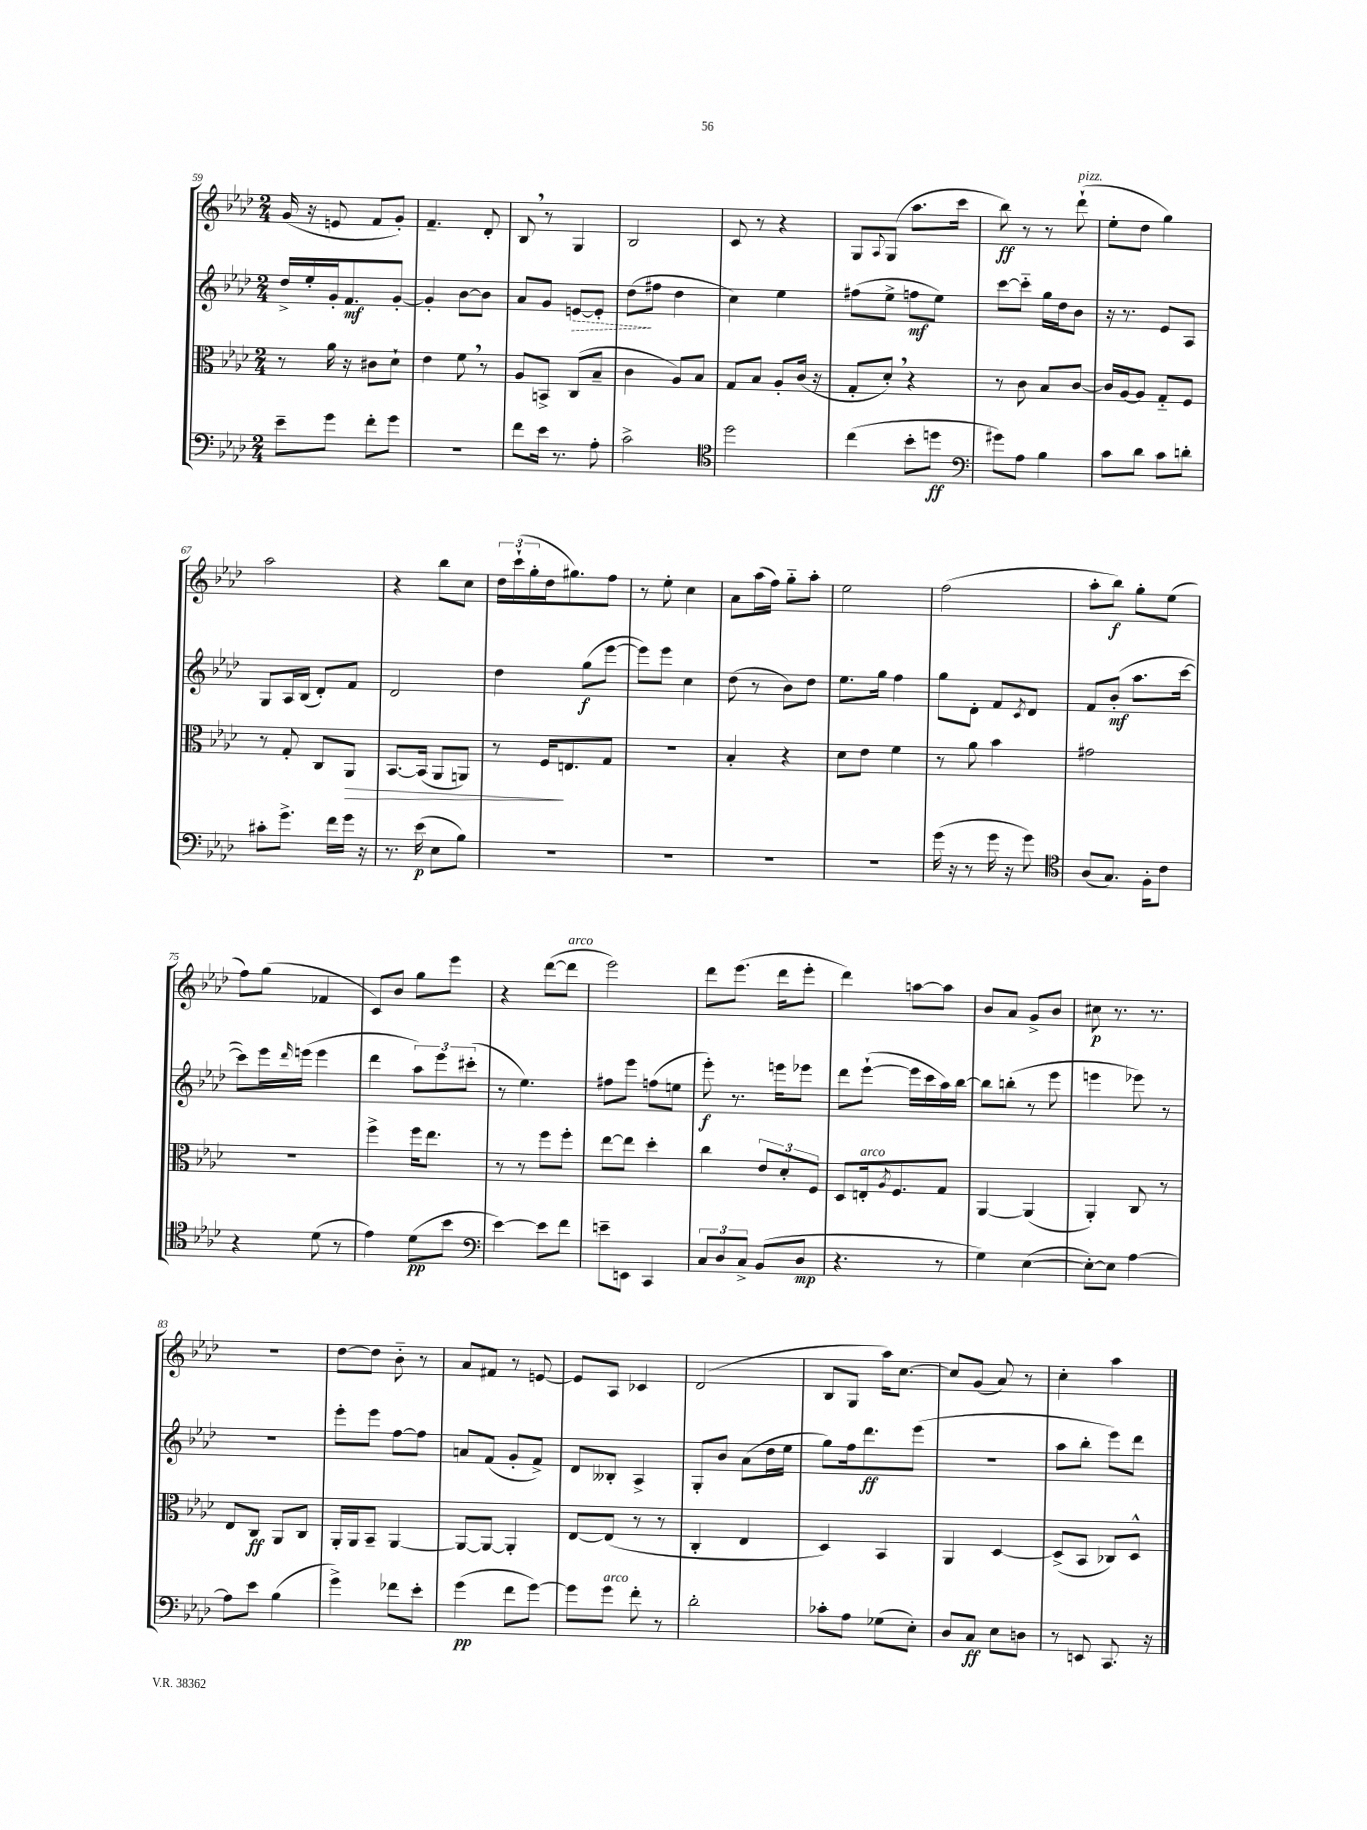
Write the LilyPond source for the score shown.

<<
\new StaffGroup <<
\new Staff = "s0" {
    \clef treble \key aes \major \numericTimeSignature \time 2/4
    g'16( r16 e'8 f'8 g'8-.) |
    f'4.-- des'8-. |
    bes8 \breathe r8 g4 |
    bes2 |
    c'8 r8 r4 |
    g8 \appoggiatura { aes8 } g8( aes''8. c'''16 |
    bes''8\ff) r8 r8 des'''8-!^\markup { \italic "pizz." }( |
    ees''8-. des''8 g''4) |
    aes''2 |
    r4 bes''8 c''8 |
    \tuplet 3/2 { des''16 c'''16-!( g''16-. } des''16 gis''8.) f''8 |
    r8 ees''8-. c''4 |
    aes'8 aes''16( f''16) g''8-_ aes''8-. |
    ees''2 |
    f''2( |
    aes''8-. bes''8\f) g''8-. ees''8( |
    f''8) g''8( fes'4 |
    c'8) bes'8 g''8 ees'''8 |
    r4 des'''8~( des'''8^\markup { \italic "arco" } |
    ees'''2) |
    des'''8 ees'''8.( des'''16 ees'''8-. |
    des'''4) a''8~ a''8 |
    bes'8 aes'8 g'8-> bes'8 |
    cis''8\p r8. r8. |
    R2 |
    des''8~ des''8 bes'8-_ r8 |
    aes'8 fis'8 r8 e'8~ |
    e'8 aes8 ces'4 |
    des'2( |
    bes8 g8 aes''16) c''8.~ |
    c''8 g'8( aes'8) r8 |
    c''4-. aes''4 \bar "|." |
}
\new Staff = "s1" {
    \clef treble \key aes \major \numericTimeSignature \time 2/4
    des''16-> ees''16-. g'16-. f'8.\mf g'8~-. |
    g'4-. bes'8~ bes'8 |
    aes'8 g'8 \once \override Hairpin.style = #'dashed-line e'8~\> e'8-. |
    des''8\!( fis''8 des''4 |
    c''4) ees''4 |
    fis''8( ees''8-> f''8\mf ees''8) |
    c'''8~ c'''8-_ g''16 des''16 bes'8 |
    r16 r8. ees'8 aes8 |
    g8 aes16 bes16( des'8-.) f'8 |
    des'2 |
    des''4 g''8\f( ees'''8~ |
    ees'''8) ees'''8 c''4 |
    des''8( r8 bes'8) des''8 |
    ees''8. g''16 f''4 |
    g''8 des'8-. f'8 \acciaccatura { c'8 } des'8 |
    f'8 bes'8-.\mf( aes''8. c'''16~ |
    c'''8) ees'''16 \grace { des'''16 } e'''16( e'''4 |
    des'''4 \tuplet 3/2 { aes''8) ees'''8 cis'''8-.( } |
    r8 ees''4.) |
    fis''8 ees'''8 f''8( e''8 |
    ees'''8-.\f) r8. e'''16 ees'''8 |
    des'''8 ees'''8~-!( ees'''16 c'''16 aes''16) bes''16~ |
    bes''8 b''8-.( r8 ees'''8 |
    e'''4 ees'''8) r8 |
    R2 |
    ees'''8-. ees'''8 f''8~ f''8 |
    a'8 f'8( g'8-. f'8->) |
    des'8 beses8-. aes4-> |
    g8-. bes'8 aes'8( des''16 ees''16 |
    g''8) f''16 des'''8.\ff ees'''8( |
    r2 |
    aes''8 bes''8-. ees'''8) des'''8 \bar "|." |
}
\new Staff = "s2" {
    \clef alto \key aes \major \numericTimeSignature \time 2/4
    r8 aes'16 r16 cis'8 des'8-! |
    ees'4 f'8 \breathe r8 |
    aes8 b,8-> c8( bes8-- |
    c'4 aes8) bes8 |
    g8 bes8 aes8-. c'16( r16 |
    g8-. des'8-.) \breathe r4 |
    r8 c'8 bes8 c'8~ |
    c'16 aes16~ aes8 g8-_ f8 |
    r8 g8-. c8 aes,8\> |
    bes,8.~ bes,16( aes,8 a,8) |
    r8 f16\! e8. g8 |
    R2 |
    bes4-. r4 |
    des'8 ees'8 f'4 |
    r8 aes'8 bes'4 |
    gis'2 |
    r2 |
    f''4-> f''16 ees''8. |
    r8 r8 f''8 f''8-. |
    ees''8~ ees''8 des''4-. |
    c''4 \tuplet 3/2 { ees'8 des'8-. f8 } |
    des8 e16-.^\markup { \italic "arco" } \acciaccatura { aes8 } f8. g8 |
    aes,4~ aes,4( |
    aes,4-.) c8 r8 |
    ees8 c8\ff aes,8 c8 |
    aes,16-. aes,16 bes,8-- aes,4~ |
    aes,8~ aes,8~ aes,4-. |
    ees8~ ees8( r8 r8 |
    c4-. ees4 |
    des4) bes,4 |
    aes,4 des4~ |
    des8->( bes,8 ces8) des8-^ \bar "|." |
}
\new Staff = "s3" {
    \clef bass \key aes \major \numericTimeSignature \time 2/4
    ees'8-- g'8 f'8-. g'8 |
    r2 |
    f'8 ees'16 r8. aes8-. |
    c'2-> |
    \clef tenor des''2 |
    c''4( bes'8-. d''8\ff |
    \clef bass gis'8) aes8 bes4 |
    c'8 des'8 c'8 d'8-. |
    cis'8-. g'8.-> f'16 g'16 r16 |
    r8. ees'16\p( ees8 bes8) |
    R2 |
    R2 |
    R2 |
    R2 |
    g'16( r16 r8 g'16 r16 g'8) |
    \clef tenor aes8( g8.) f16-. c'8 |
    r4 des'8( r8 |
    ees'4) des'8\pp( bes'8 |
    \clef bass ees'4~) ees'8 f'8 |
    e'8-- e,8 c,4 |
    \tuplet 3/2 { c8 des8 c8-> } bes,8( des8\mp |
    r4. r8 |
    g4) ees4~( |
    ees8~-.) ees8 aes4~ |
    aes8 ees'8 bes4( |
    g'4->) fes'8 ees'8-. |
    g'4\pp( f'8 g'8~) |
    g'8 g'8^\markup { \italic "arco" } f'8-. r8 |
    des'2-. |
    ces'8-. aes8 ges8( ees8-.) |
    des8 c8\ff ees8 d8 |
    r8 e,8 c,8. r16 \bar "|." |
}
>>
>>
\layout { \context { \Score currentBarNumber = #59 } }
